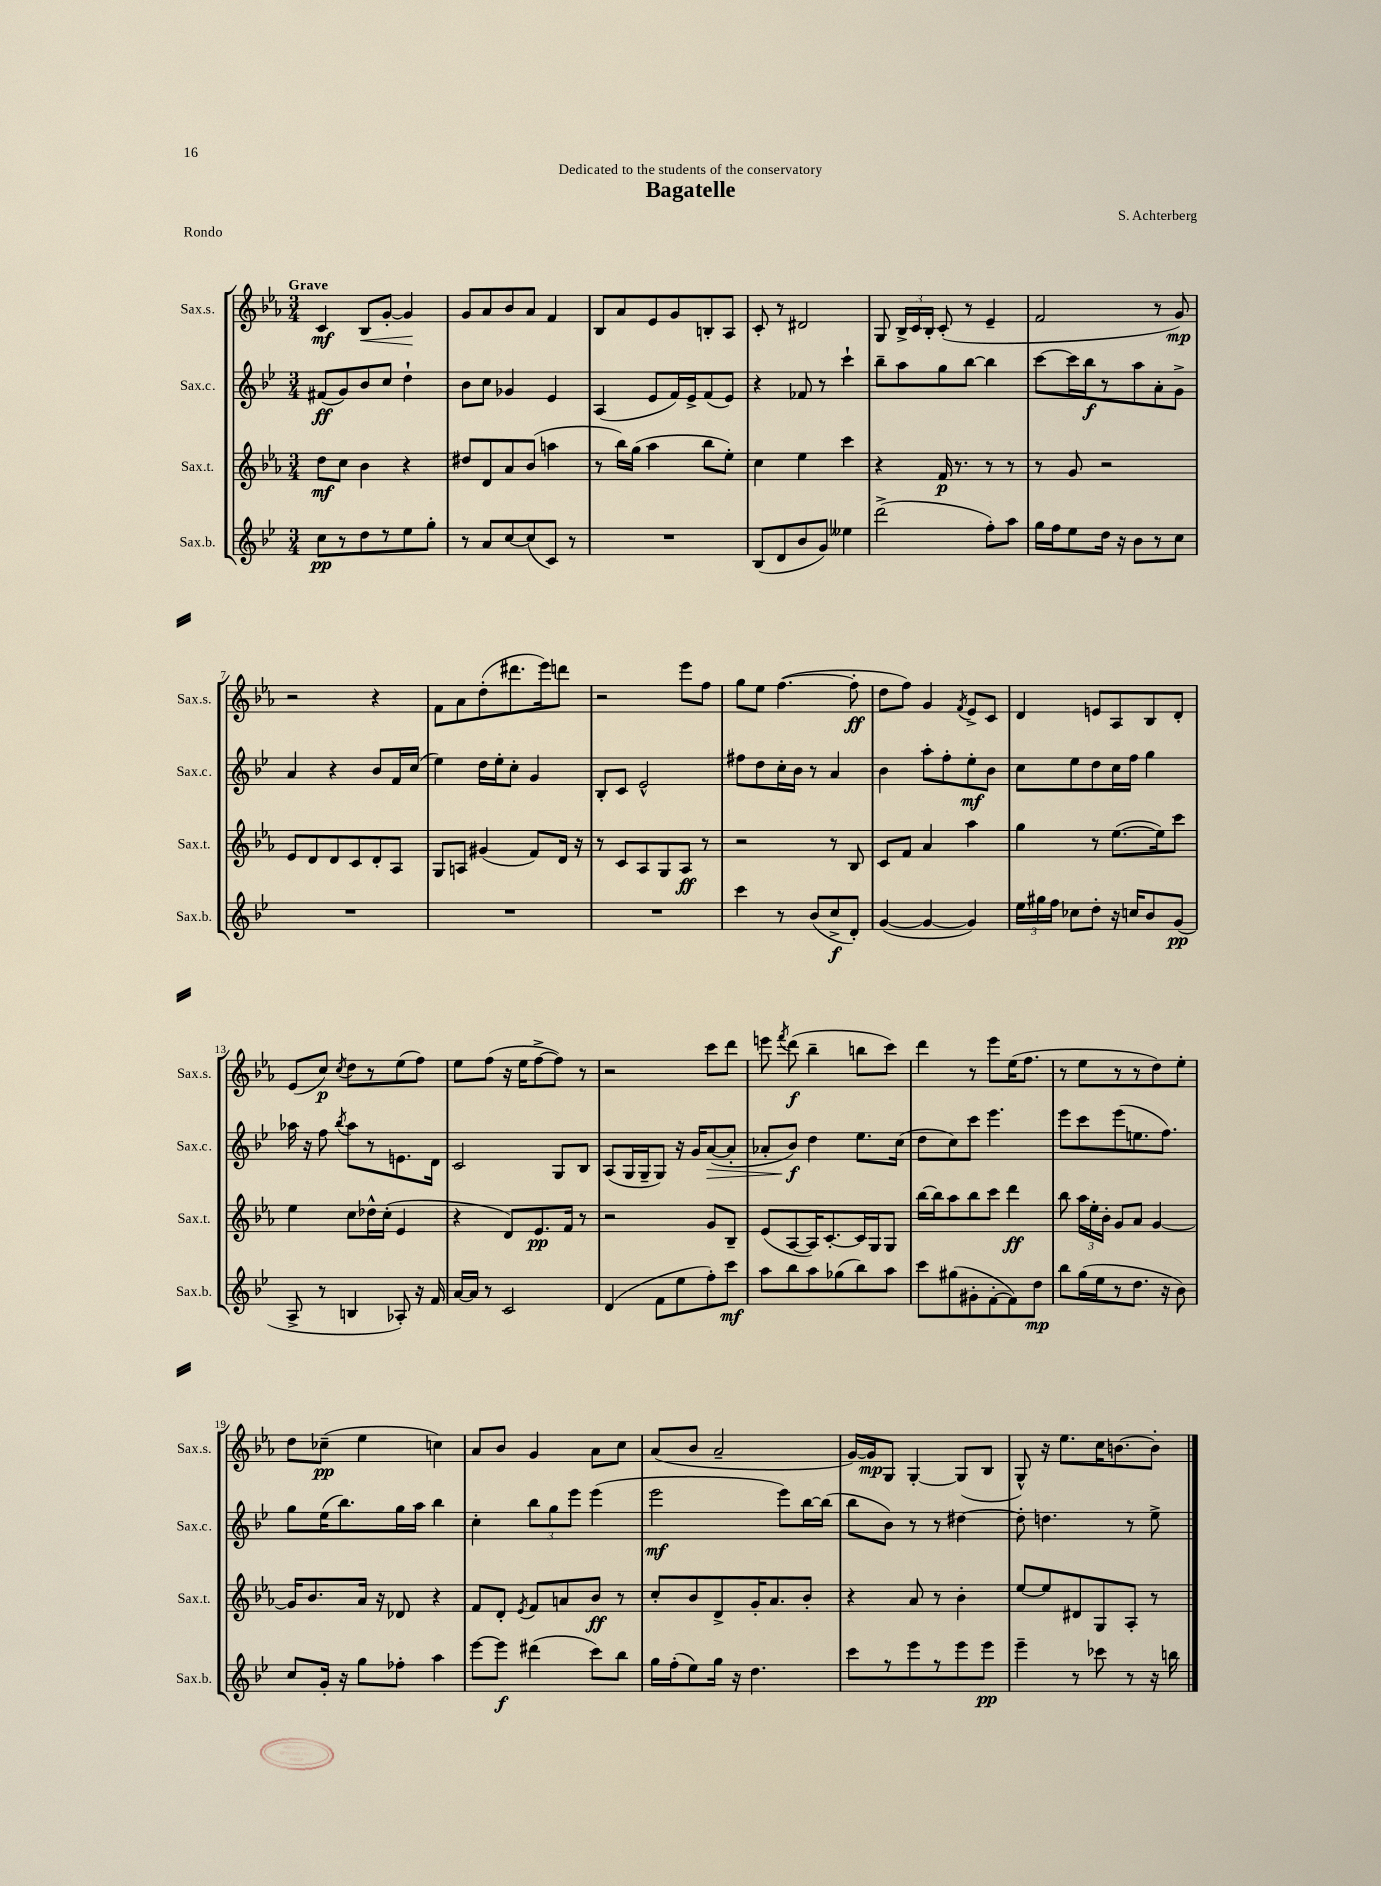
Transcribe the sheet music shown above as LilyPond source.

\header { title = "Bagatelle" composer = "S. Achterberg" dedication = "Dedicated to the students of the conservatory" piece = "Rondo" }
<<
\new StaffGroup <<
\new Staff = "s0" \with { instrumentName = "Sax.s." shortInstrumentName = "Sax.s." } {
    \clef treble \key ees \major \numericTimeSignature \time 3/4 \tempo "Grave"
    \autoBeamOff c'4\mf bes8[\< g'8]~-. g'4\! |
    g'8[ aes'8 bes'8 aes'8] f'4 |
    bes8[ aes'8 ees'8 g'8 b8-. aes8] |
    c'8-. r8 dis'2 |
    g8 \tuplet 3/2 { bes16[-> c'16 bes16]-. } c'8-.( r8 ees'4-- |
    f'2 r8 g'8\mp) |
    r2 r4 |
    f'8[ aes'8 d''8-.( dis'''8. ees'''16) d'''8] |
    r2 ees'''8[ f''8] |
    g''8[ ees''8] f''4.~( f''8-.\ff |
    d''8[ f''8]) g'4 \acciaccatura { f'8 } ees'8[-> c'8] |
    d'4 e'8[ aes8 bes8 d'8]-. |
    ees'8[( c''8]\p) \acciaccatura { c''8 } d''8[ r8 ees''8( f''8]) |
    ees''8[ f''8]( r16 ees''16[ f''8~-> f''8]) r8 |
    r2 c'''8[ d'''8] |
    e'''8 \acciaccatura { f'''8 } d'''8\f( bes''4-- b''8[ c'''8]) |
    d'''4 r8 ees'''8[ ees''16( f''8.] |
    r8 ees''8[ r8 r8 d''8) ees''8]-. |
    d''8[ ces''8]--\pp( ees''4 c''4) |
    aes'8[ bes'8] g'4 aes'8[ c''8] |
    aes'8[( bes'8] aes'2-- |
    g'16[~) g'16\mp g8] g4~-. g8[( bes8] |
    g8-^) r16 ees''8.[ c''16 b'8.~ b'8]-. \bar "|." |
}
\new Staff = "s1" \with { instrumentName = "Sax.c." shortInstrumentName = "Sax.c." } {
    \clef treble \key bes \major \numericTimeSignature \time 3/4
    \autoBeamOff fis'8[\ff( g'8) bes'8 c''8] d''4-! |
    bes'8[ c''8] ges'4 ees'4 |
    a4( ees'8[ f'16) ees'16-> f'8( ees'8]) |
    r4 fes'8 r8 c'''4-! |
    bes''8[-- a''8 g''8 bes''8]~ bes''4 |
    c'''8[~ c'''16 bes''16\f r8 a''8 a'8-. g'8]-> |
    a'4 r4 bes'8[ f'16 c''16]( |
    ees''4) d''16[ ees''16-. c''8]-. g'4 |
    bes8[-. c'8] ees'2-^ |
    fis''8[ d''8 c''16-. bes'16] r8 a'4 |
    bes'4 a''8[-. f''8-. ees''8-.\mf bes'8] |
    c''8[ ees''8 d''8 c''16 f''16] g''4 |
    aes''16 r16 f''8 \acciaccatura { bes''8 } aes''8[ r8 e'8. d'16] |
    c'2 g8[ bes8] |
    a8[( g16 g16-- g8]) r16 g'16[ a'8~\>( a'8]-. |
    aes'8[-. bes'8]\f\!) d''4 ees''8.[ c''16]( |
    d''8[ c''8) c'''8] ees'''4. |
    ees'''8[ c'''8 ees'''8( e''8. f''8.]) |
    g''8[ ees''16( bes''8.) g''16 a''16] bes''4 |
    c''4-. \tuplet 3/2 { bes''8[ g''8 ees'''8] } ees'''4( |
    ees'''2\mf ees'''8[) bes''16~ bes''16]( |
    bes''8[ bes'8]) r8 r8 dis''4~ |
    dis''8-. d''4. r8 ees''8-> \bar "|." |
}
\new Staff = "s2" \with { instrumentName = "Sax.t." shortInstrumentName = "Sax.t." } {
    \clef treble \key ees \major \numericTimeSignature \time 3/4
    \autoBeamOff d''8[\mf c''8] bes'4 r4 |
    dis''8[ d'8 aes'8 bes'8]( a''4 |
    r8 bes''16[) g''16]( aes''4 bes''8[ ees''8]-.) |
    c''4 ees''4 c'''4 |
    r4 f'16\p r8. r8 r8 |
    r8 g'8 r2 |
    ees'8[ d'8 d'8 c'8 d'8-. aes8] |
    g8[ a8] gis'4( f'8[) d'16] r16 |
    r8 c'8[ aes8 g8 aes8]\ff r8 |
    r2 r8 bes8 |
    c'8[ f'8] aes'4 aes''4 |
    g''4 r8 ees''8.[~( ees''16) c'''8] |
    ees''4 c''8[ des''16-^ c''16]-.( ees'4 |
    r4 d'8[) ees'8.\pp f'16] r8 |
    r2 g'8[ bes8]-- |
    ees'8[( aes8~ aes16) c'8.~-. c'16 g16 g8] |
    bes''16[~ bes''16 aes''8 bes''8 c'''8] d'''4\ff |
    bes''8 \tuplet 3/2 { aes''16[ ees''16-. bes'16]-. } g'8[ aes'8] g'4~ |
    g'16[ bes'8. aes'16] r16 des'8 r4 |
    f'8[ d'8]-. \acciaccatura { ees'8 } f'8[ a'8 bes'8]\ff r8 |
    c''8[-. bes'8 d'8-> g'16-. aes'8. bes'8]-. |
    r4 aes'8 r8 bes'4-. |
    ees''8[~ ees''8 dis'8 g8 aes8]-. r8 \bar "|." |
}
\new Staff = "s3" \with { instrumentName = "Sax.b." shortInstrumentName = "Sax.b." } {
    \clef treble \key bes \major \numericTimeSignature \time 3/4
    \autoBeamOff c''8[\pp r8 d''8 r8 ees''8 g''8]-. |
    r8 a'8[ c''8~ c''8( c'8]) r8 |
    R2. |
    bes8[( d'8 bes'8 g'8]) eeses''4 |
    d'''2->( f''8[-.) a''8] |
    g''16[ f''16 ees''8 d''16] r16 bes'8[ r8 c''8] |
    R2. |
    R2. |
    R2. |
    c'''4 r8 bes'8[( c''8->\f d'8]-.) |
    g'4~( g'4~ g'4) |
    \tuplet 3/2 { ees''16[ gis''16 f''16] } ces''8[ d''8]-. r16 c''16[ bes'8 g'8]\pp( |
    a8-> r8 b4 aes8-.) r16 f'16 |
    a'16[~ a'16] r8 c'2 |
    d'4( f'8[ ees''8 f''8-.) c'''8]\mf |
    a''8[ bes''8 a''8 ges''8( bes''8) a''8] |
    c'''8[ gis''8( gis'8-. f'8~-. f'8) d''8]\mp |
    bes''8[ g''16( ees''16 r8 d''8.] r16 bes'8) |
    c''8[ g'16]-. r16 g''8[ fes''8]-. a''4 |
    ees'''8[~ ees'''8]\f dis'''4( c'''8[) bes''8] |
    g''16[ f''16-.( ees''8) g''16] r16 d''4. |
    c'''8[ r8 ees'''8 r8 ees'''8 ees'''8]\pp |
    ees'''4-- r8 ces'''8 r8 r16 b''16 \bar "|." |
}
>>
>>
